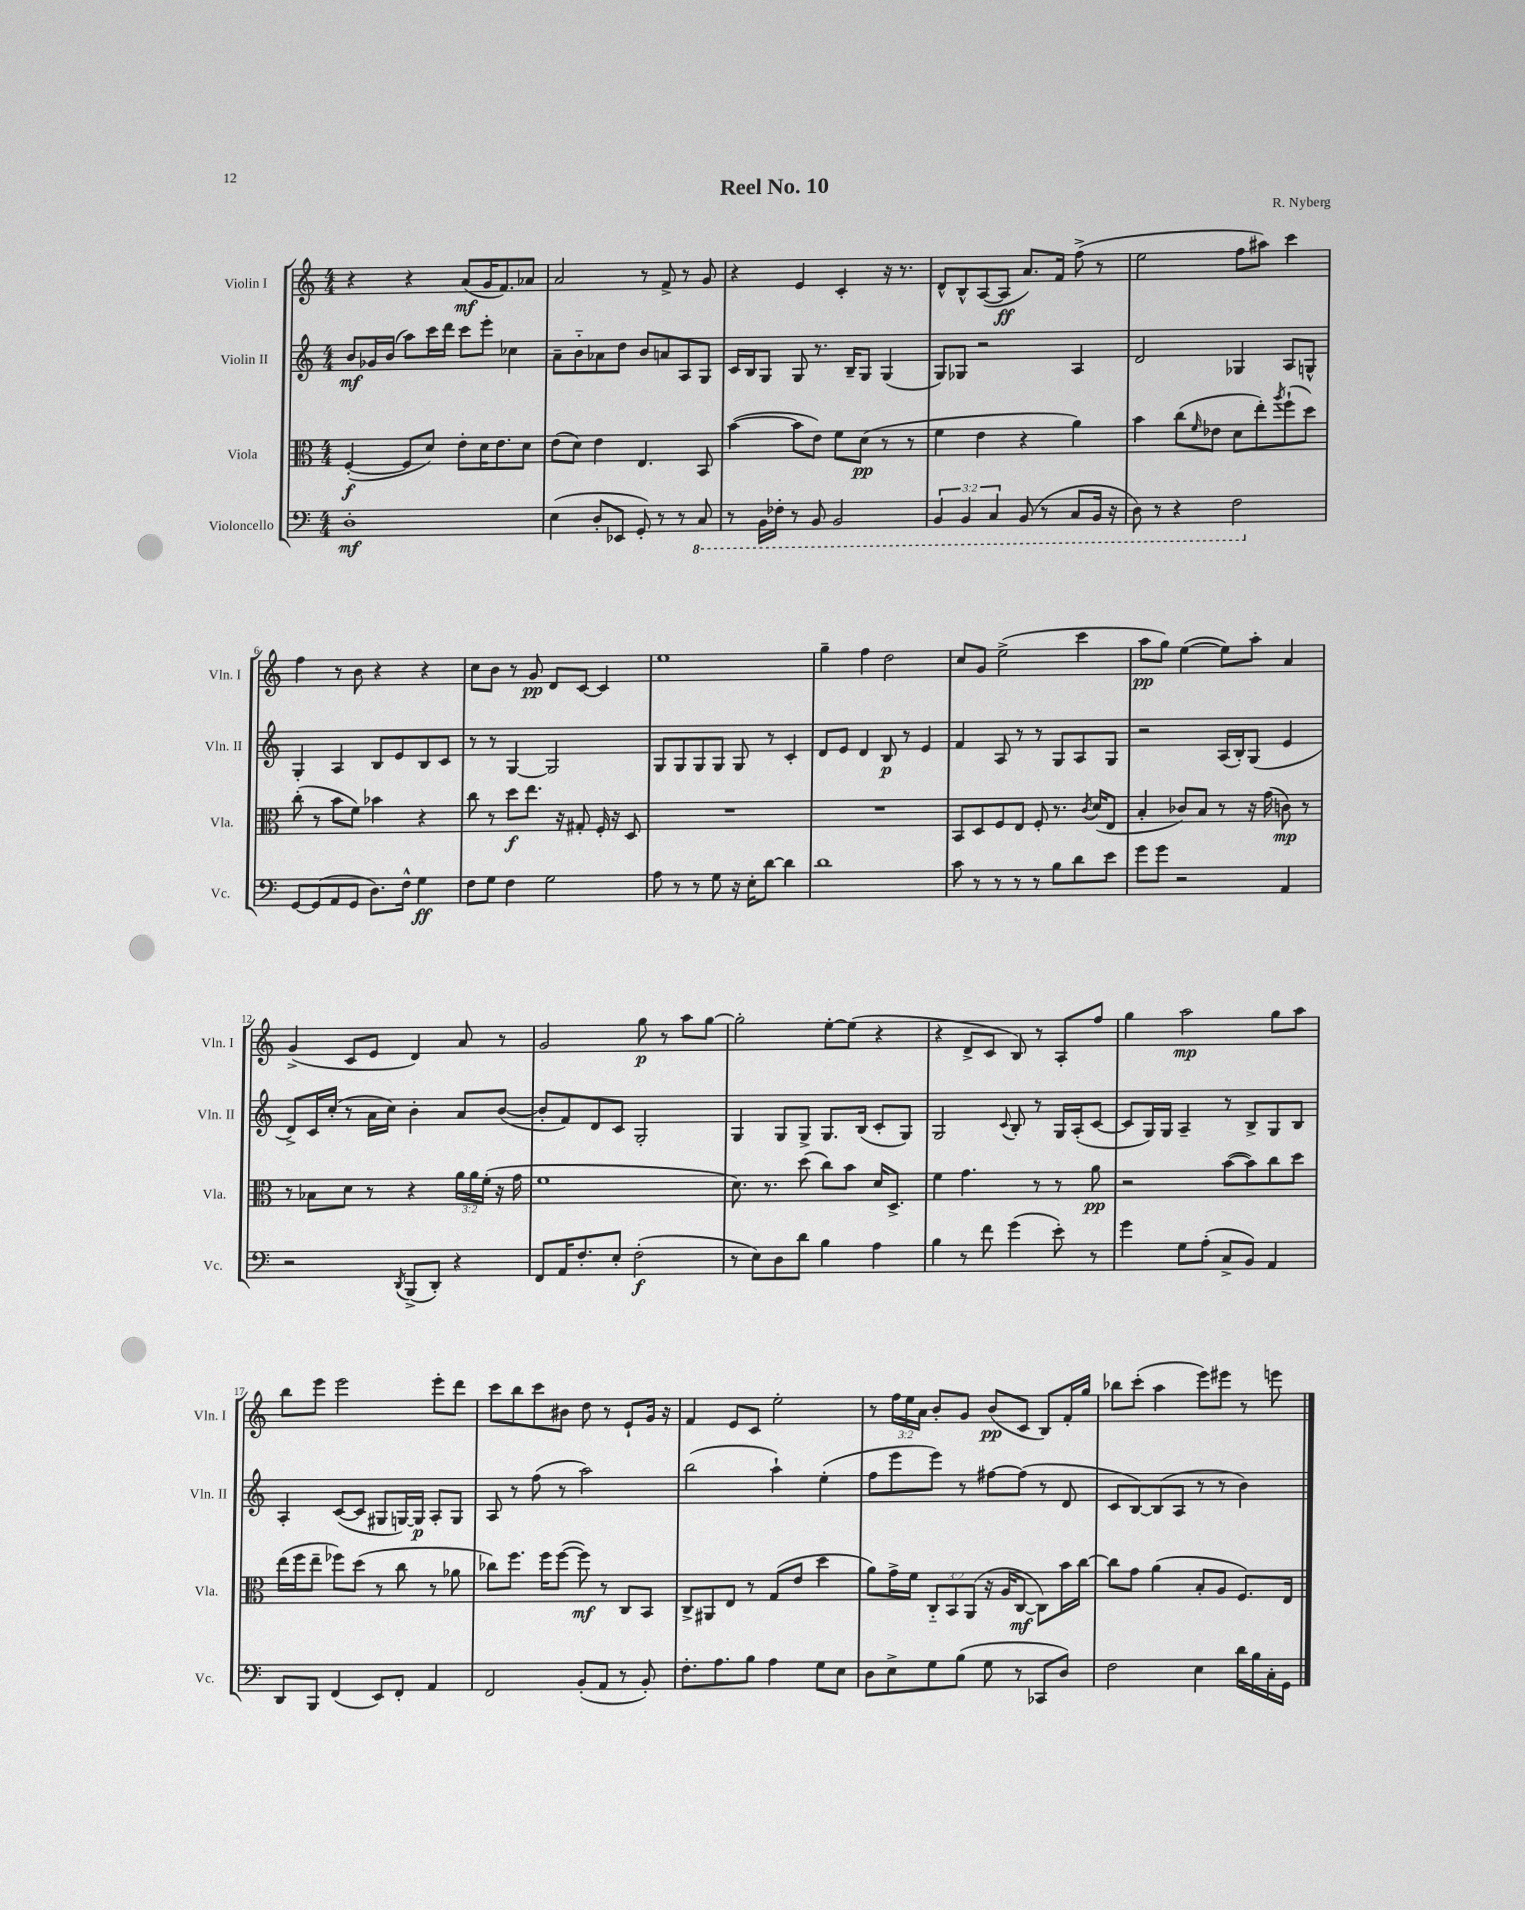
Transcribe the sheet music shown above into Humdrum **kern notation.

**kern	**dynam	**kern	**dynam	**kern	**dynam	**kern	**dynam
*part4	*part4	*part3	*part3	*part2	*part2	*part1	*part1
*staff4	*staff4	*staff3	*staff3	*staff2	*staff2	*staff1	*staff1
*I"Violoncello	*	*I"Viola	*	*I"Violin II	*	*I"Violin I	*
*I'Vc.	*	*I'Vla.	*	*I'Vln. II	*	*I'Vln. I	*
*clefF4	*	*clefC3	*	*clefG2	*	*clefG2	*
*k[]	*	*k[]	*	*k[]	*	*k[]	*
*M4/4	*	*M4/4	*	*M4/4	*	*M4/4	*
=1	=1	=1	=1	=1	=1	=1	=1
1D'	mf	([4F'/	f	8b/L	mf	4r	.
.	.	.	.	16g-X/L	.	.	.
.	.	.	.	(16b/JJ	.	.	.
.	.	8F/L]	.	8aa\L)	.	4r	.
.	.	8d/J)	.	16ccc\L	.	.	.
.	.	.	.	16ddd\JJ	.	.	.
.	.	8e'\L	.	8ccc\L	.	(8a/L	mf
.	.	16d\K	.	8eee'\J	.	16g/K	.
.	.	8.e\	.	.	.	8.f/)	.
.	.	.	.	4cc-X\	.	.	.
.	.	8d\J	.	.	.	8a-X/J	.
=2	=2	=2	=2	=2	=2	=2	=2
(4E\	.	(8e\L	.	8a~\L	.	2a/	.
.	.	8d\J)	.	8b\	.	.	.
8D'/L	.	4e\	.	8a-X\	.	.	.
8EE-X/J	.	.	.	8dd\J	.	.	.
8GG'/)	.	4.E/	.	8b/L	.	8r	.
8r	.	.	.	8an/	.	8f^/	.
8r	.	.	.	8A/	.	8r	.
*8ba	*	*	*	*	*	*	*
8CC/	.	8BB/	.	8G/J	.	8g/	.
=3	=3	=3	=3	=3	=3	=3	=3
8r	.	([4b\	.	16c/LL	.	4r	.
.	.	.	.	16B/J	.	.	.
16BBB\LL	.	.	.	8G/J	.	.	.
16FF-X'\JJ	.	.	.	.	.	.	.
8r	.	8b\L]	.	8G/	.	4e/	.
8BBB/	.	8e\J)	.	8.r	.	.	.
2BBB/	.	8f\L	.	.	.	4c'/	.
.	.	.	.	16B~/KL	.	.	.
.	.	(8d\J	pp	8G/J	.	.	.
.	.	8r	.	(4G/	.	16r	.
.	.	.	.	.	.	8.r	.
.	.	8r	.	.	.	.	.
=4	=4	=4	=4	=4	=4	=4	=4
6BBB/	.	4f\	.	8G/L)	.	8d^^/L	.
.	.	.	.	8G-X/J	.	8B^^/	.
6BBB/	.	.	.	.	.	.	.
.	.	4e\	.	2r	.	([8A/	.
6CC/	.	.	.	.	.	.	.
.	.	.	.	.	.	8A/J]	ff
(8BBB/	.	4r	.	.	.	8.a/L)	.
8r	.	.	.	.	.	.	.
.	.	.	.	.	.	16f/Jk	.
8CC/L	.	4a\)	.	4A/	.	(8ff^\	.
16BBB/Jk	.	.	.	.	.	8r	.
16r	.	.	.	.	.	.	.
=5	=5	=5	=5	=5	=5	=5	=5
8DD\)	.	4b\	.	2d/	.	2ee\	.
8r	.	.	.	.	.	.	.
4r	.	(8cc\L	.	.	.	.	.
.	.	16qqf/	.	.	.	.	.
.	.	8e-X\J	.	.	.	.	.
2FF\	.	8d\L	.	4G-X/	.	8ff\L	.
.	.	8ee'\)	.	.	.	8aa#X\J)	.
.	.	8qaa/	.	.	.	.	.
.	.	(8ff`\	.	8A/L	.	4ccc\	.
.	.	8dd\J)	.	8Gn^^/J	.	.	.
!!LO:LB:g=z
=6	=6	=6	=6	=6	=6	=6	=6
*X8ba	*	*	*	*	*	*	*
[8GG/L	.	(8cc'\	.	4G'/	.	4ff\	.
(8GG/]	.	8r	.	.	.	.	.
8AA/	.	8b\L	.	4A/	.	8r	.
8GG/J	.	8f\J)	.	.	.	8b\	.
8.D\L)	.	4b-X\	.	8B/L	.	4r	.
.	.	.	.	8e/	.	.	.
16F^^\Jk	.	.	.	.	.	.	.
4G\	ff	4r	.	8B/	.	4r	.
.	.	.	.	8c/J	.	.	.
=7	=7	=7	=7	=7	=7	=7	=7
8F\L	.	8cc\	.	8r	.	8cc\L	.
8G\J	.	8r	.	8r	.	8b\J	.
4F\	.	8dd\L	f	[4G/	.	8r	.
.	.	8.ee\J	.	.	.	8g/	pp
2G\	.	.	.	2G/]	.	8d/L	.
.	.	16r	.	.	.	.	.
.	.	8G#X'/	.	.	.	[8c/J	.
.	.	16F'/	.	.	.	4c/]	.
.	.	16r	.	.	.	.	.
.	.	8D/	.	.	.	.	.
=8	=8	=8	=8	=8	=8	=8	=8
8A\	.	1r	.	8G/L	.	1ee	.
8r	.	.	.	8G/	.	.	.
8r	.	.	.	8G/	.	.	.
8G\	.	.	.	8G/J	.	.	.
16r	.	.	.	8G/	.	.	.
16E'\KL	.	.	.	.	.	.	.
[8d\J	.	.	.	8r	.	.	.
4d\]	.	.	.	4c'/	.	.	.
=9	=9	=9	=9	=9	=9	=9	=9
1d	.	1r	.	8d/L	.	4gg~\	.
.	.	.	.	8e/J	.	.	.
.	.	.	.	4d/	.	4ff\	.
.	.	.	.	8B/	p	2dd\	.
.	.	.	.	8r	.	.	.
.	.	.	.	4e/	.	.	.
=10	=10	=10	=10	=10	=10	=10	=10
8c\	.	8BB/L	.	4f/	.	8cc/L	.
8r	.	8D/	.	.	.	8g/J	.
8r	.	8F/	.	8A/	.	(2ee^\	.
8r	.	8E/J	.	8r	.	.	.
8r	.	8F'/	.	8r	.	.	.
8B\L	.	8.r	.	8G/L	.	.	.
8d\	.	.	.	8A/	.	4ccc\	.
.	.	8qc/	.	.	.	.	.
.	.	(16d/KL	.	.	.	.	.
8e\J	.	8E/J	.	8G/J	.	.	.
=11	=11	=11	=11	=11	=11	=11	=11
8g\L	.	4B'/	.	2r	.	8aa\L	pp
8g\J	.	.	.	.	.	8gg\J)	.
2r	.	8c-X/L)	.	.	.	([4ee\	.
.	.	8B/J	.	.	.	.	.
.	.	8r	.	(16A/LL	.	8ee\L])	.
.	.	.	.	16B'/J)	.	.	.
.	.	16r	.	(8G/J	.	8aa'\J	.
.	.	(16g\	.	.	.	.	.
4AA/	.	8cn\)	mp	4e/	.	4a/	.
.	.	8r	.	.	.	.	.
!!LO:LB:g=z
=12	=12	=12	=12	=12	=12	=12	=12
2r	.	8r	.	8d^/L)	.	(4g^/	.
.	.	8B-X\L	.	16c/L	.	.	.
.	.	.	.	(16cc'/JJ	.	.	.
.	.	8d\J	.	8r	.	8c/L	.
.	.	8r	.	16a\LL	.	8e/J	.
.	.	.	.	16cc\JJ)	.	.	.
8qDD/	.	.	.	.	.	.	.
(8BBB^/L	.	4r	.	4b'\	.	4d/)	.
8DD'/J)	.	.	.	.	.	.	.
4r	.	24a\LL	.	8a/L	.	8a/	.
.	.	24a\	.	.	.	.	.
.	.	(24f'\JJ	.	.	.	.	.
.	.	16r	.	([8b/J	.	8r	.
.	.	16g\	.	.	.	.	.
=13	=13	=13	=13	=13	=13	=13	=13
8FF/L	.	1f	.	8b'/L]	.	2g/	.
16AA/K	.	.	.	8f/)	.	.	.
8.F'/	.	.	.	.	.	.	.
.	.	.	.	8d/	.	.	.
8E'/J	.	.	.	8c/J	.	.	.
(2F'\	f	.	.	2G'/	.	8gg\	p
.	.	.	.	.	.	8r	.
.	.	.	.	.	.	8aa\L	.
.	.	.	.	.	.	[8gg\J	.
=14	=14	=14	=14	=14	=14	=14	=14
8r	.	8.d\)	.	4G/	.	2gg'\]	.
8E\L)	.	.	.	.	.	.	.
.	.	8.r	.	.	.	.	.
8D\	.	.	.	8G/L	.	.	.
8d\J	.	(8dd\	.	8G^/J	.	.	.
4B\	.	8cc\L)	.	8.G/L	.	[8ee'\L	.
.	.	8b\J	.	.	.	(8ee\J]	.
.	.	.	.	(16B/Jk	.	.	.
4A\	.	16d/KL	.	8c'/L	.	4r	.
.	.	8.D^/J	.	.	.	.	.
.	.	.	.	8G/J)	.	.	.
=15	=15	=15	=15	=15	=15	=15	=15
4B\	.	4f\	.	2G/	.	4r	.
8r	.	4.g\	.	.	.	8d^/L	.
8f\	.	.	.	.	.	8c/J	.
.	.	.	.	8qqc/	.	.	.
(4g\	.	.	.	8B'/	.	8B/)	.
.	.	8r	.	8r	.	8r	.
8e'\)	.	8r	.	16G/LL	.	8A'/L	.
.	.	.	.	(16A'/J	.	.	.
8r	.	8a\	pp	[8c/J	.	8ff/J	.
=16	=16	=16	=16	=16	=16	=16	=16
4g\	.	2r	.	8c/L]	.	4gg\	.
.	.	.	.	16G/L)	.	.	.
.	.	.	.	16G/JJ	.	.	.
8G\L	.	.	.	4A~/	.	2aa\	mp
(8A'\J	.	.	.	.	.	.	.
8C^/L	.	([8b\L	.	8r	.	.	.
8BB/J)	.	8b\])	.	8B^/L	.	.	.
4AA/	.	8cc\	.	8G/	.	8gg\L	.
.	.	8dd\J	.	8B/J	.	8aa\J	.
!!LO:LB:g=z
=17	=17	=17	=17	=17	=17	=17	=17
8DD/L	.	(16ee\LL	.	4A'/	.	8bb\L	.
.	.	16ff\J	.	.	.	.	.
8BBB/J	.	8ee~\J	.	.	.	8eee\J	.
(4FF/	.	8ff-X\L)	.	([8c/L	.	2eee\	.
.	.	(8dd\J	.	8c/J]	.	.	.
8EE/L)	.	8r	.	8G#X/L	.	.	.
8FF'/J	.	8cc\	.	[16Gn/L)	.	.	.
.	.	.	.	16G/JJ]	p	.	.
4AA/	.	8r	.	8A'/L	.	8eee'\L	.
.	.	8a-X\	.	8G/J	.	8ddd\J	.
=18	=18	=18	=18	=18	=18	=18	=18
2FF/	.	8cc-X\L)	.	8A/	.	8ccc\L	.
.	.	8.ff\J	.	8r	.	8bb\	.
.	.	.	.	(8ff\	.	8ccc\	.
.	.	16ff\KL	.	.	.	.	.
.	.	([8ff\J	.	8r	.	8b#X\J	.
(8BB'/L	.	8ff\])	mf	2aa\)	.	8dd\	.
8AA/J	.	8r	.	.	.	8r	.
8r	.	8C/L	.	.	.	8e`/L	.
8BB'/)	.	8BB/J	.	.	.	16g/Jk	.
.	.	.	.	.	.	16r	.
=19	=19	=19	=19	=19	=19	=19	=19
8.F'\L	.	8C^/L	.	(2bb\	.	4f/	.
.	.	8AA#X/	.	.	.	.	.
8.A\	.	.	.	.	.	.	.
.	.	8E/J	.	.	.	8e/L	.
8B\J	.	8r	.	.	.	8c/J	.
4A\	.	(8G/L	.	4aa`\)	.	2ee'\	.
.	.	8e/J	.	.	.	.	.
8G\L	.	4dd\	.	(4ee'\	.	.	.
8E\J	.	.	.	.	.	.	.
=20	=20	=20	=20	=20	=20	=20	=20
8D\L	.	8a\L)	.	8ff\L	.	8r	.
8E^\	.	16g^\L	.	8eee\	.	24ff\LL	.
.	.	.	.	.	.	24ee\	.
.	.	16f\JJ	.	.	.	.	.
.	.	.	.	.	.	24a\JJ	.
8G\	.	12C/L	.	8eee\J)	.	8b'/L	.
.	.	12BB/	.	.	.	.	.
(8B\J	.	.	.	8r	.	8g/J	.
.	.	(12AA/J	.	.	.	.	.
8G\	.	16r	.	[8ff#X\L	.	(8b/L	pp
.	.	16A/KL	.	.	.	.	.
8r	.	[8C/J	mf	(8ff#\J]	.	8c/J	.
8CC-X/L	.	8C\L])	.	8r	.	8B/L)	.
8D/J)	.	16b\L	.	8d/	.	16f'/L	.
.	.	[16cc\JJ	.	.	.	16gg/JJ	.
=21	=21	=21	=21	=21	=21	=21	=21
2F\	.	8cc\L]	.	8c/L	.	8bb-X\L	.
.	.	8g\J	.	[8B/)	.	(8ccc'\J	.
.	.	(4a\	.	(8B/]	.	4aa\	.
.	.	.	.	8A/J	.	.	.
4E\	.	8B'/L	.	8r	.	8eee\L)	.
.	.	8A/J	.	8r	.	8eee#X\J	.
16d\LL	.	8.F/L)	.	4b\)	.	8r	.
16B\	.	.	.	.	.	.	.
16C'\	.	.	.	.	.	8eeen\	.
16GG\JJ	.	16E/Jk	.	.	.	.	.
==	==	==	==	==	==	==	==
*-	*-	*-	*-	*-	*-	*-	*-
